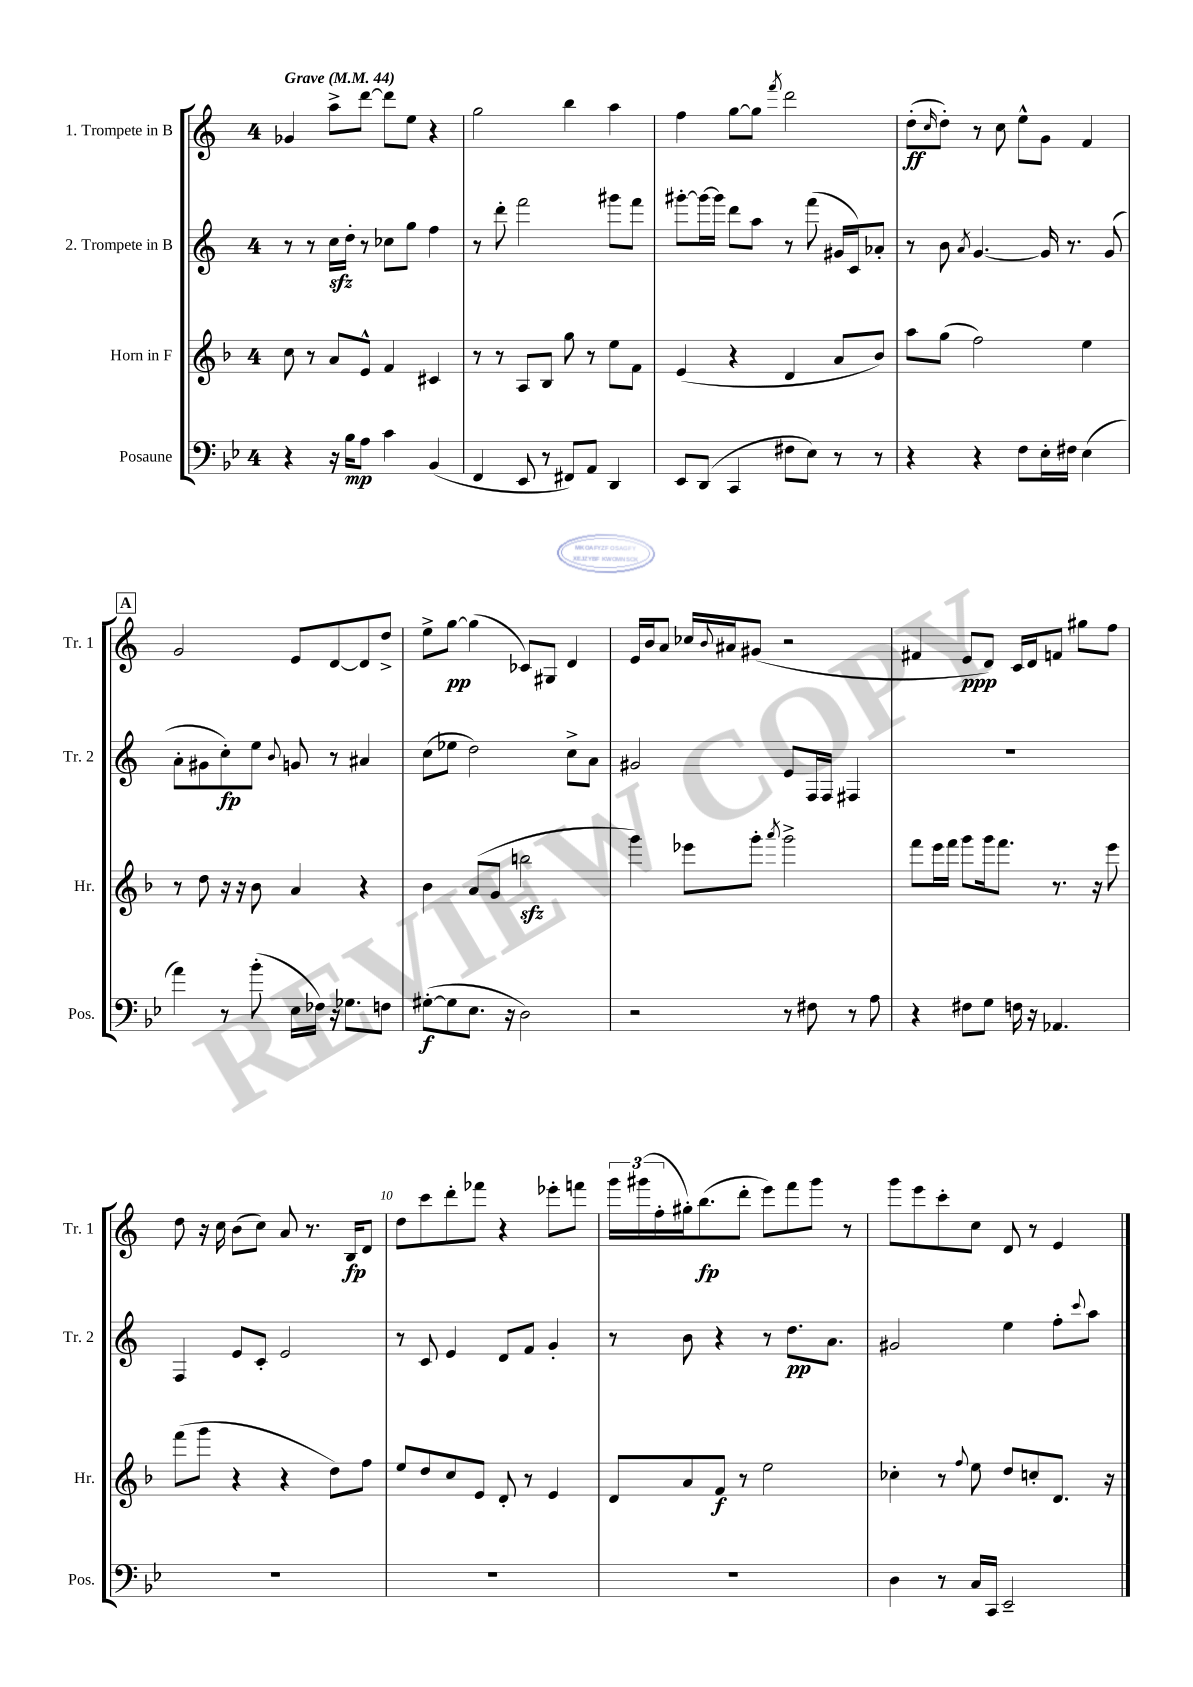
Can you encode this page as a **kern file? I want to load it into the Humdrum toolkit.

**kern	**kern	**kern	**kern
*staff4	*staff3	*staff2	*staff1
*clefF4	*clefG2	*clefG2	*clefG2
*k[b-e-]	*k[b-]	*k[]	*k[]
*M4/4	*M4/4	*M4/4	*M4/4
*MM44	*MM44	*MM44	*MM44
4r	8cc	8r	4g-
.	8r	8r	.
16r	8a	16cc	8aa^
16B-	.	16dd'	.
8A	8e^^	8r	[8ddd
4c	4f	8cc-	8ddd]
.	.	8gg	8ee
(4BB-	4c#	4ff	4r
=	=	=	=
4FF	8r	8r	2gg
.	8r	8ddd'	.
8EE-	8A	2fff	.
8r	8B-	.	.
8FF#)	8gg	.	4bb
8AA	8r	.	.
4DD	8ee	8ggg#	4aa
.	8f	8fff	.
=	=	=	=
8EE-	(4e	[8ggg#'	4ff
(8DD	.	16ggg#_	.
.	.	16ggg#]	.
4CC	4r	8ddd	[8gg
.	.	8aa	8gg]
.	.	.	8qfff
8F#	4d	8r	2ddd
8E-)	.	(8fff	.
8r	8a	16g#	.
.	.	16c)	.
8r	8b-)	8a-'	.
=	=	=	=
4r	8aa	8r	(8dd'
.	.	.	16qqcc
.	(8gg	8b	8dd')
.	.	8qa	.
4r	2ff)	[4.g	8r
.	.	.	8cc
8F	.	.	8ee^^
16E-'	.	16g]	8g
16F#	.	8.r	.
(4E-	4ee	.	4f
.	.	(8g	.
=	=	=	=
4a)	8r	8a'	2g
.	8dd	8g#	.
8r	16r	8cc')	.
.	16r	.	.
(8b-'	8b-	8ee	.
.	.	8qqb	.
16E-	4a	8g	8e
16F-)	.	.	.
16r	.	8r	[8d
8.G-	.	.	.
.	4r	4a#	8d]
8F	.	.	8dd^
=	=	=	=
([8G#'	4b-	(8cc	8ee^
8G#]	.	8ee-	[8gg
8.E-	(8a	2dd)	(4gg]
.	8g	.	.
16r	.	.	.
2D)	2bb	.	8c-)
.	.	.	8G#
.	.	8cc^	4d
.	.	8a	.
=	=	=	=
2r	4ggg)	2g#	16e
.	.	.	16b
.	.	.	8a
.	8eee-	.	16cc-
.	.	.	8qqb
.	.	.	16a#
.	8ggg'	.	(8g#
.	8qaaa	.	.
8r	2ggg^	8e	2r
8F#	.	16F	.
.	.	16F	.
8r	.	4F#	.
8A	.	.	.
=	=	=	=
4r	8fff	1r	4f#
.	16eee	.	.
.	16fff	.	.
8F#	8ggg	.	8e
8G	16ggg	.	8d)
.	8.fff	.	.
16F	.	.	16c
16r	.	.	16d
4.AA-	8.r	.	8f
.	.	.	8gg#
.	16r	.	.
.	8eee	.	8ff
=	=	=	=
1r	(8fff	4F	8dd
.	8ggg	.	16r
.	.	.	16cc
.	4r	8e	(8b
.	.	8c'	8cc)
.	4r	2e	8a
.	.	.	8.r
.	8dd)	.	.
.	.	.	16B
.	8ff	.	8d
=	=	=	=
1r	8ee	8r	8dd
.	8dd	8c	8ccc
.	8cc	4e	8ddd'
.	8e	.	8fff-
.	8d'	8d	4r
.	8r	8f	.
.	4e	4g'	8eee-'
.	.	.	8fff
=	=	=	=
1r	8d	8r	24ggg
.	.	.	(24ggg#
.	.	.	24ff'
.	8a	8b	16gg#')
.	.	.	(8.bb
.	8f	4r	.
.	8r	.	8ddd'
.	2ee	8r	8eee)
.	.	8.dd	8fff
.	.	.	8ggg#
.	.	8.a	.
.	.	.	8r
=	=	=	=
4D	4cc-'	2g#	8ggg
.	.	.	8eee
8r	8r	.	8ccc'
.	8qqff	.	.
16C	8ee	.	8cc
16CC	.	.	.
2EE-~	8dd	4ee	8d
.	8cc'	.	8r
.	8.d	8ff'	4e
.	.	8qqccc	.
.	.	8aa	.
.	16r	.	.
==	==	==	==
*-	*-	*-	*-
